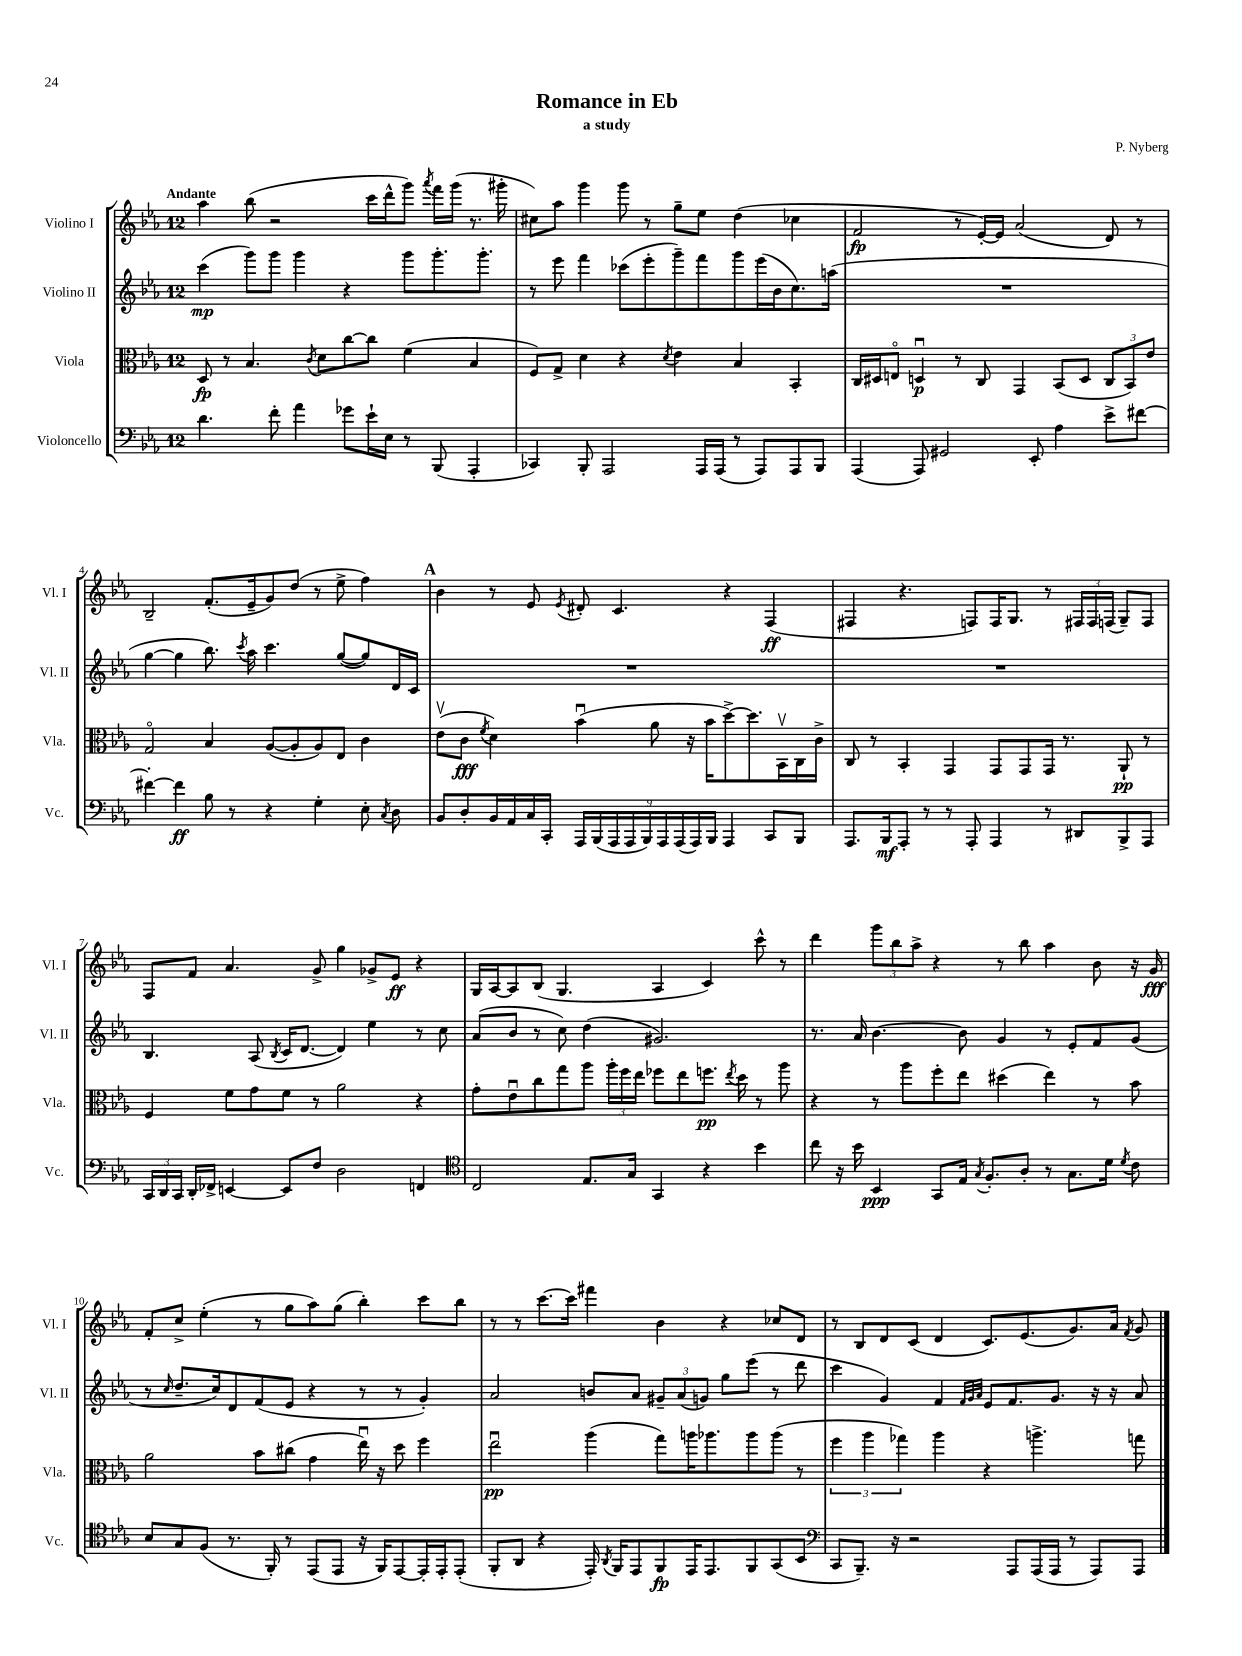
\header { title = "Romance in Eb" composer = "P. Nyberg" subtitle = "a study" }
<<
\new StaffGroup <<
\new Staff = "s0" \with { instrumentName = "Violino I" shortInstrumentName = "Vl. I" } {
    \clef treble \key ees \major \once \override Staff.TimeSignature.style = #'single-digit \time 12/8 \tempo "Andante"
    \autoBeamOff aes''4 bes''8( r2 c'''16[ d'''16-^ g'''8]) \acciaccatura { aes'''8 } f'''16[ g'''16]( r8. gis'''16-. |
    cis''8[) aes''8] g'''4 g'''8 r8 g''8[-- ees''8] d''4( ces''4 |
    f'2\fp r8 ees'16[~-.) ees'16] aes'2( d'8) r8 |
    bes2-- f'8.[-.( ees'16-- g'8) d''8]( r8 ees''8-> f''4) |
    \mark \markup { \bold "A" } bes'4 r8 ees'8 \acciaccatura { ees'8 } dis'8-. c'4. r4 f4\ff( |
    fis4 r4. f8[) f16 g8.] r8 \tuplet 3/2 { fis16[ fis16 f16]( } g8[--) f8] |
    f8[ f'8] aes'4. g'8-> g''4 ges'8[-> ees'8]\ff r4 |
    g16[ aes16~ aes8 bes8]( g4. aes4 c'4) c'''8-^ r8 |
    d'''4 \tuplet 3/2 { g'''8[ bes''8 aes''8]-> } r4 r8 bes''8 aes''4 bes'8 r16 g'16\fff |
    f'8[-. c''8]-> ees''4-.( r8 g''8[ aes''8) g''8]( bes''4-.) c'''8[ bes''8] |
    r8 r8 c'''8.[~ c'''16] fis'''4 bes'4 r4 ces''8[ d'8] |
    r8 bes8[ d'8 c'8]( d'4 c'8.[) ees'8.( g'8.) aes'16] \acciaccatura { f'8 } g'8 \bar "|." |
}
\new Staff = "s1" \with { instrumentName = "Violino II" shortInstrumentName = "Vl. II" } {
    \clef treble \key ees \major \once \override Staff.TimeSignature.style = #'single-digit \time 12/8
    \autoBeamOff c'''4\mp( g'''8[) g'''8] g'''4 r4 g'''8[ g'''8.-. g'''8.]-. |
    r8 ees'''8 f'''4 ces'''8[( ees'''8-. g'''8--) f'''8 g'''8 ees'''16( bes'16 c''8.) a''16]( |
    R1. |
    g''4~ g''4 bes''8.) \acciaccatura { c'''8 } aes''16 c'''4. g''8[~( g''8) d'16 c'16] |
    \mark \markup { \bold "A" } R1. |
    R1. |
    bes4. aes8( \acciaccatura { bes8 } c'16[ d'8.]~ d'4) ees''4 r8 c''8 |
    aes'8[( bes'8] r8 c''8) d''4( gis'2.) |
    r8. aes'16 bes'4.~ bes'8 g'4 r8 ees'8[-. f'8 g'8]( |
    r8 \grace { c''16 } d''8.[-- c''16) d'8 f'8( ees'8] r4 r8 r8 g'4-.) |
    aes'2 b'8[ aes'8] \tuplet 3/2 { gis'8[-- aes'8( g'8]) } g''8[ ees'''8]( r8 d'''8 |
    c'''4 g'4) f'4 \grace { f'32[ g'32 aes'32] } ees'8[ f'8. g'8.] r16 r16 aes'8 \bar "|." |
}
\new Staff = "s2" \with { instrumentName = "Viola" shortInstrumentName = "Vla." } {
    \clef alto \key ees \major \once \override Staff.TimeSignature.style = #'single-digit \time 12/8
    \autoBeamOff d8\fp r8 bes4. \acciaccatura { c'8 } d'8[ c''8~ c''8] f'4( bes4 |
    f8[) g8]-> d'4 r4 \acciaccatura { d'8 } ees'4 bes4 bes,4-. |
    c16[ dis16 e8]\flageolet d4\downbow\p r8 c8 g,4 bes,8[( d8] \tuplet 3/2 { c8[ bes,8) ees'8] } |
    g2\flageolet bes4 aes8[~( aes8-. aes8) ees8] c'4 |
    \mark \markup { \bold "A" } ees'8[\upbow( c'8]\fff \acciaccatura { f'8 } d'4) bes'4\downbow( aes'8 r16 bes'16[ d''8~->) d''8. bes,16\upbow c16 c'16]-> |
    c8 r8 bes,4-. g,4 g,8[ g,8 g,16] r8. aes,8-!\pp r8 |
    f4 f'8[ g'8 f'8] r8 aes'2 r4 |
    g'8[-. ees'8\downbow c''8 g''8 aes''8] \tuplet 3/2 { aes''16[-. f''16 ees''16] } fes''8[ ees''8 f''8.]\pp \acciaccatura { ees''8 } d''16 r8 aes''8 |
    r4 r8 aes''8[ f''8-. ees''8] dis''4( ees''4) r8 bes'8 |
    aes'2 bes'8[ cis''8]( g'4 ees''16\downbow) r16 d''8 f''4 |
    ees''2\downbow\pp aes''4( g''8[) a''16 aes''8. aes''8 aes''8]( r8 |
    \tuplet 3/2 { f''4 aes''4 ges''4) } aes''4 r4 a''4.-> g''8 \bar "|." |
}
\new Staff = "s3" \with { instrumentName = "Violoncello" shortInstrumentName = "Vc." } {
    \clef bass \key ees \major \once \override Staff.TimeSignature.style = #'single-digit \time 12/8
    \autoBeamOff d'4. f'8-. aes'4 ges'8[ ees'16-! ees16] r8 bes,,8( aes,,4-. |
    ces,4) bes,,8-. aes,,2 aes,,16[ aes,,16]( r8 aes,,8[) aes,,8 bes,,8] |
    aes,,4( aes,,8) gis,2 ees,8-. aes4 ees'8[-> fis'8]~ |
    fis'4~-. fis'4\ff bes8 r8 r4 g4-. ees8-. \acciaccatura { c8 } d8 |
    \mark \markup { \bold "A" } bes,8[ d8-. bes,16 aes,16 c16 c,16]-. \tuplet 9/8 { aes,,16[ bes,,16( aes,,16 aes,,16 bes,,16) aes,,16 aes,,16( aes,,16) bes,,16] } aes,,4 c,8[ bes,,8] |
    aes,,8.[ bes,,16\mf aes,,8]-. r8 r8 aes,,8-. aes,,4 r8 dis,8[ bes,,8-> aes,,8] |
    \tuplet 3/2 { c,16[ d,16 c,16] } d,16[-. fes,16]-> e,4~ e,8[ f8] d2 f,4 |
    \clef tenor c2 ees8.[ g16] g,4 r4 bes'4 |
    c''8 r16 bes'16 bes,4\ppp g,8[ ees16] \acciaccatura { g8 } f8.[-. aes8]-. r8 g8.[ d'16] \acciaccatura { d'8 } c'8 |
    bes8[ g8 f8]( r8. f,16-.) r8 ees,8[( ees,8] r16 f,16[) ees,8~ ees,16-. ees,16-. ees,8]-.( |
    f,8[-. aes,8] r4 ees,16-.) \acciaccatura { aes,8 } f,16[ ees,8 f,8\fp ees,16 ees,8. f,8 g,8( bes,8] |
    \clef bass c,8[ bes,,8.]--) r16 r2 aes,,8[ aes,,16( aes,,16] r8 aes,,8[) aes,,8] \bar "|." |
}
>>
>>
